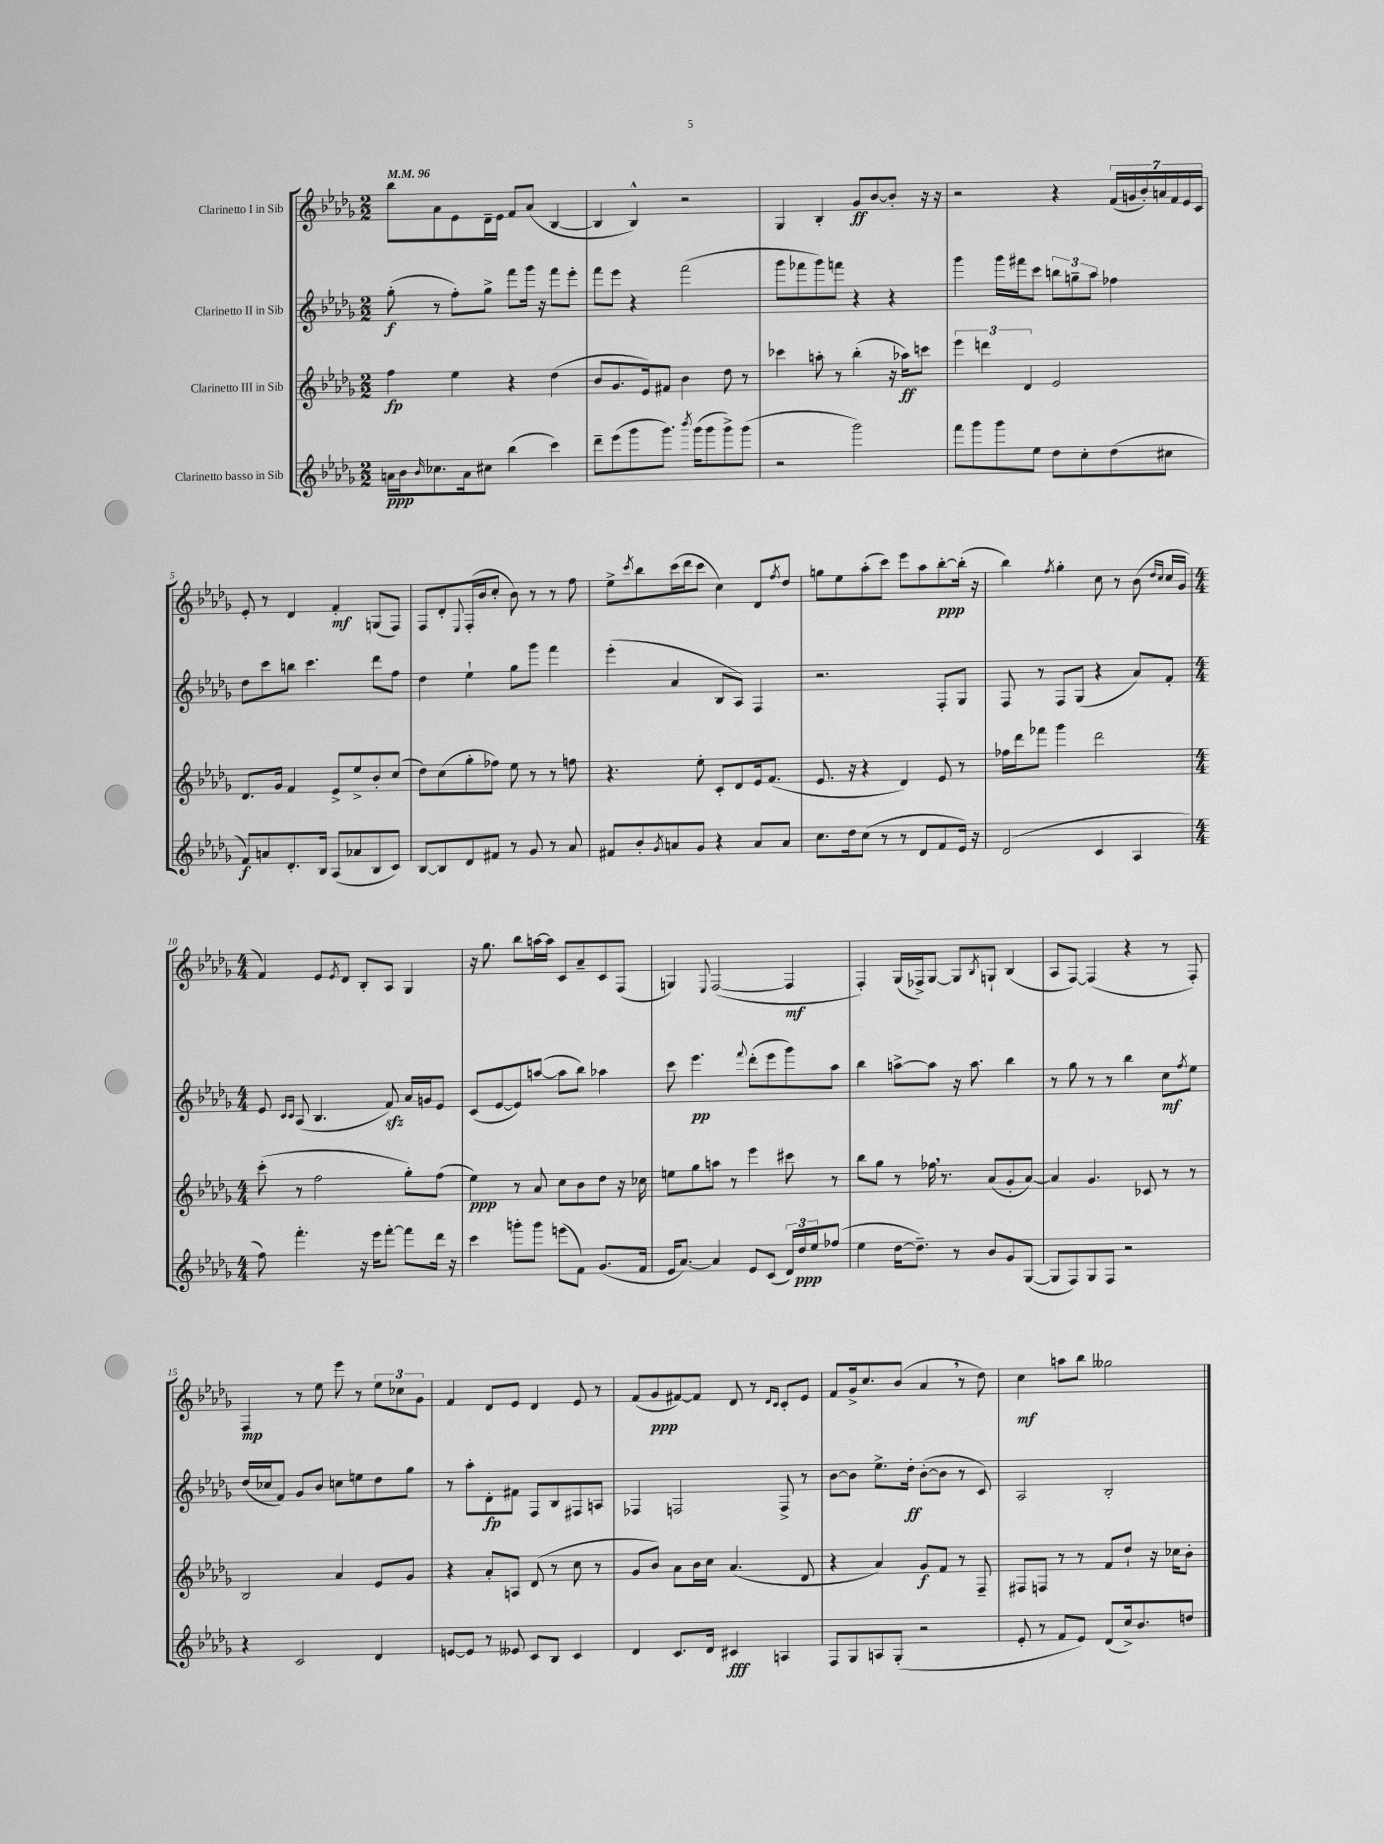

**kern	**dynam	**kern	**dynam	**kern	**dynam	**kern	**dynam
*part4	*part4	*part3	*part3	*part2	*part2	*part1	*part1
*staff4	*staff4	*staff3	*staff3	*staff2	*staff2	*staff1	*staff1
*I"Clarinetto basso in Sib	*	*I"Clarinetto III in Sib	*	*I"Clarinetto II in Sib	*	*I"Clarinetto I in Sib	*
*clefG2	*	*clefG2	*	*clefG2	*	*clefG2	*
*k[b-e-a-d-g-]	*	*k[b-e-a-d-g-]	*	*k[b-e-a-d-g-]	*	*k[b-e-a-d-g-]	*
*M2/2	*	*M2/2	*	*M2/2	*	*M2/2	*
*MM96	*	*MM96	*	*MM96	*	*MM96	*
=1	=1	=1	=1	=1	=1	=1	=1
16an\LL	ppp	4ff\	fp	(8gg-'\	f	8bb-\L	.
16b-\J	.	.	.	.	.	.	.
16qqb-/	.	.	.	.	.	.	.
8.cc-X\	.	.	.	8r	.	8a-\	.
.	.	4ee-\	.	8ff'\L)	.	8e-\	.
16a\k	.	.	.	.	.	.	.
8cc#X\J	.	.	.	8gg-^\J	.	16d-~\L	.
.	.	.	.	.	.	16e-\JJ	.
(4bb-\	.	4r	.	8fff\L	.	8f/L	.
.	.	.	.	16ggg-\Jk	.	(8a-/J	.
.	.	.	.	16r	.	.	.
4ccc\)	.	(4dd-\	.	8fff\L	.	[4B-/	.
.	.	.	.	8eee-'\J	.	.	.
=2	=2	=2	=2	=2	=2	=2	=2
8ddd-~\L	.	8b-/L	.	8fff\L	.	4B-/]	.
(8eee-\	.	8.g-/	.	8eee-\J	.	.	.
8ggg-\	.	.	.	4r	.	4B-^^/)	.
.	.	16e-/k)	.	.	.	.	.
8.ggg-\J)	.	8f#X/J	.	.	.	.	.
.	.	4b-\	.	(2fff\	.	2r	.
8qbbb-/	.	.	.	.	.	.	.
(16ggg-\KL	.	.	.	.	.	.	.
8ggg-\	.	.	.	.	.	.	.
8ggg-^\)	.	8dd-\	.	.	.	.	.
(8ggg-\J	.	8r	.	.	.	.	.
=3	=3	=3	=3	=3	=3	=3	=3
2r	.	4ccc-X\	.	8ggg-\L	.	4G-/	.
.	.	.	.	8fff-X\	.	.	.
.	.	8aan'\	.	8ggg-\)	.	4B-'/	.
.	.	8r	.	8fffn\J	.	.	.
2ggg-\)	.	(4bb-'\	.	4r	.	8g-/L	ff
.	.	.	.	.	.	[8b-/	.
.	.	16r	.	4r	.	8b-'/J]	.
.	.	16aa-X\KL)	ff	.	.	.	.
.	.	8cccn\J	.	.	.	16r	.
.	.	.	.	.	.	16r	.
=4	=4	=4	=4	=4	=4	=4	=4
8fff\L	.	6eee-\	.	4ggg-\	.	2r	.
8ggg-\	.	.	.	.	.	.	.
.	.	6dddn\	.	.	.	.	.
8ggg-\	.	.	.	16ggg-\LL	.	.	.
.	.	.	.	16fff#X\J	.	.	.
.	.	6d-/	.	.	.	.	.
8ee-\J	.	.	.	8ccc\J	.	.	.
8dd-\L	.	2e-/	.	12bbn\L	.	4r	.
.	.	.	.	12ggn~\	.	.	.
8cc'\	.	.	.	.	.	.	.
.	.	.	.	12aa-\J	.	.	.
(8dd-\	.	.	.	4ff-X\	.	(28f/LL	.
.	.	.	.	.	.	28gn/	.
.	.	.	.	.	.	28b-'/)	.
.	.	.	.	.	.	28an/	.
8cc#X\J	.	.	.	.	.	.	.
.	.	.	.	.	.	28f/	.
.	.	.	.	.	.	28e-/	.
.	.	.	.	.	.	28c/JJ	.
!!LO:LB:g=z
=5	=5	=5	=5	=5	=5	=5	=5
8f/L)	f	8.d-/L	.	8dd-\L	.	8e-'/	.
8an/	.	.	.	8ccc\	.	8r	.
.	.	16g-/Jk	.	.	.	.	.
8.d-'/	.	4f/	.	8bbn\J	.	4d-/	.
.	.	.	.	4.ccc\	.	.	.
16B-/Jk	.	.	.	.	.	.	.
(8A-/L	.	8e-^/L	.	.	.	4f'/	mf
8a-X/	.	8ee-^/	.	.	.	.	.
8B-/	.	8b-'/	.	8ddd-\L	.	(8Gn/L	.
8c/J)	.	(8cc/J	.	8ff\J	.	8F/J)	.
=6	=6	=6	=6	=6	=6	=6	=6
[8B-/L	.	8dd-\L)	.	4dd-\	.	8F/L	.
8B-/]	.	(8cc\	.	.	.	8d-'/	.
.	.	.	.	.	.	8qqE-/	.
8d-/	.	8gg-'\	.	4ee-`\	.	(16F'/L	.
.	.	.	.	.	.	16b-/J	.
8f#X/J	.	8ff-X\J)	.	.	.	8cc'/J	.
8r	.	8ee-\	.	8gg-\L	.	8b-\)	.
8g-/	.	8r	.	8ggg-\J	.	8r	.
8r	.	8r	.	4fff\	.	8r	.
8a-/	.	8ffn\	.	.	.	8ff\	.
=7	=7	=7	=7	=7	=7	=7	=7
8f#X/L	.	4.r	.	(4eee-'\	.	8ee-^\L	.
.	.	.	.	.	.	8qccc/	.
8b-'/	.	.	.	.	.	8bb-\	.
8qg-/	.	.	.	.	.	.	.
8an/	.	.	.	4a-/	.	(16ccc\L	.
.	.	.	.	.	.	16ddd-\J	.
8g-/J	.	8ee-'\	.	.	.	8ccc\J	.
4r	.	8c'/L	.	8B-/L	.	4cc\)	.
.	.	8d-/	.	8A-/J)	.	.	.
8a/L	.	16e-/k	.	4F/	.	8d-/L	.
.	.	(8.f/J	.	.	.	.	.
.	.	.	.	.	.	8qff/	.
8a/J	.	.	.	.	.	8dd-/J	.
=8	=8	=8	=8	=8	=8	=8	=8
8.cc\L	.	8.e-/	.	2.r	.	8ggn\L	.
.	.	.	.	.	.	8ee-\	.
16dd-\k	.	16r	.	.	.	.	.
(8cc\J	.	4r	.	.	.	(8aa-'\	.
8r	.	.	.	.	.	8ccc\J)	.
8r	.	4d-/)	.	.	.	8eee-\L	.
8d-/L	.	.	.	.	.	8aa-\	.
8f/	.	8e-/	.	8F'/L	.	[8bb-'\	ppp
16e-/Jk)	.	8r	.	8G-/J	.	(16bb-'\Jk]	.
16r	.	.	.	.	.	16r	.
=9	=9	=9	=9	=9	=9	=9	=9
(2d-/	.	16ff-X\LL	.	8F/	.	4bb-\)	.
.	.	16ddd-\J	.	.	.	.	.
.	.	8fff-X\J	.	8r	.	.	.
.	.	.	.	.	.	8qff/	.
.	.	4ggg-\	.	8F/L	.	4gg-'\	.
.	.	.	.	(8G-/J	.	.	.
4c/	.	2ddd-\	.	4r	.	8cc\	.
.	.	.	.	.	.	8r	.
4A-/	.	.	.	8a-/L)	.	(8b-\	.
.	.	.	.	.	.	16qqdd-/LL	.
.	.	.	.	.	.	16qqcc/JJ	.
.	.	.	.	8f'/J	.	16cc/LL	.
.	.	.	.	.	.	16g-/JJ	.
!!LO:LB:g=z
=10	=10	=10	=10	=10	=10	=10	=10
*M4/4	*	*M4/4	*	*M4/4	*	*M4/4	*
8ff\)	.	(8ccc'\	.	8e-/	.	4f/)	.
.	.	.	.	16qqc/LL	.	.	.
.	.	.	.	16qqc/JJ	.	.	.
4.fff'\	.	8r	.	(8A-/	.	.	.
.	.	2ff\	.	4.B-/	.	8e-/L	.
.	.	.	.	.	.	8qe-/	.
.	.	.	.	.	.	8d-/J	.
16r	.	.	.	.	.	8B-'/L	.
16eee-\KL	.	.	.	.	.	.	.
[8fff'\J	.	.	.	8fzz/)	.	8A-/J	.
8fff\L]	.	8gg-'\L)	.	16a-/LL	.	4G-/	.
.	.	.	.	16gn/J	.	.	.
16ddd-\Jk	.	(8ff\J	.	8e-/J	.	.	.
16r	.	.	.	.	.	.	.
=11	=11	=11	=11	=11	=11	=11	=11
4ccc\	.	4ee-\)	ppp	(8c/L	.	16r	.
.	.	.	.	.	.	8.gg-\	.
.	.	.	.	[8e-/	.	.	.
8gggn'\L	.	8r	.	8e-/])	.	8bb-\L	.
8ggg\J	.	8a-/	.	([8aan/J	.	[16aan\L	.
.	.	.	.	.	.	16aa\JJ]	.
(8eeen\L	.	8cc\L	.	8aa\L]	.	8c/L	.
8f\J)	.	8b-\	.	8bb-\J)	.	8a-~/	.
(8.g-/L	.	8dd-\J	.	4aa-X\	.	8c/	.
.	.	16r	.	.	.	(8F/J	.
16f/Jk	.	16cc-X\	.	.	.	.	.
=12	=12	=12	=12	=12	=12	=12	=12
16e-/KL	.	8een\L	.	8ccc\	.	4Gn/)	.
[8.a-/J)	.	.	.	.	.	.	.
.	.	8gg-\	.	4.eee-\	pp	.	.
.	.	.	.	.	.	8qqE-/	.
4a-/]	.	8aan\J	.	.	.	([2F/	.
.	.	8r	.	.	.	.	.
.	.	.	.	8qqfff/	.	.	.
8e-/L	.	4eee-\	.	(8ddd-'\L	.	.	.
(8c/J	.	.	.	8eee-\	.	.	.
24d-/LL)	.	8ccc#X\	.	8ggg-\)	.	4F/]	mf
24dd-/	ppp	.	.	.	.	.	.
24ee-/J	.	.	.	.	.	.	.
(8ff-X/J	.	8r	.	8aa-\J	.	.	.
=13	=13	=13	=13	=13	=13	=13	=13
4ee-\	.	8bb-\L	.	4bb-\	.	4F'/)	.
.	.	8gg-\J	.	.	.	.	.
[16dd-\KL	.	8r	.	[8aan^\L	.	(16G-/LL	.
8.dd-~\J])	.	.	.	.	.	16F-X^/J)	.
.	.	16ff-X,\	.	8aa\J]	.	[8G-/J	.
.	.	8.r	.	.	.	.	.
8r	.	.	.	16r	.	8G-/L]	.
.	.	.	.	8.aa\	.	.	.
.	.	.	.	.	.	8qB-/	.
8b-/L	.	(8a-/L	.	.	.	8Gn`/J	.
8g-/	.	8g-'/	.	4bb-\	.	(4B-/	.
([8G-/J	.	[8a-/J)	.	.	.	.	.
=14	=14	=14	=14	=14	=14	=14	=14
8G-/L]	.	4a-/]	.	8r	.	8A-/L	.
8F/)	.	.	.	8gg-\	.	[8F/J)	.
8G-/	.	4.g-/	.	8r	.	(4F/]	.
8F/J	.	.	.	8r	.	.	.
2r	.	.	.	4bb-\	.	4r	.
.	.	8c-X/	.	.	.	.	.
.	.	8r	.	8cc\L	mf	8r	.
.	.	.	.	8qff/	.	.	.
.	.	8r	.	8ee-\J	.	8F'/)	.
!!LO:LB:g=z
=15	=15	=15	=15	=15	=15	=15	=15
4r	.	2B-/	.	(16dd-/LL	.	4F/	mp
.	.	.	.	16cc-X/J	.	.	.
.	.	.	.	8f/J)	.	.	.
2c/	.	.	.	8g-/L	.	8r	.
.	.	.	.	8b-/J	.	8ee-\	.
.	.	4a-/	.	8ccn\L	.	8eee-\	.
.	.	.	.	8een\	.	8r	.
4d-/	.	8e-/L	.	8dd-\	.	12ee-\L	.
.	.	.	.	.	.	12cc-X\	.
.	.	8g-/J	.	8gg-\J	.	.	.
.	.	.	.	.	.	12g-\J	.
=16	=16	=16	=16	=16	=16	=16	=16
[8en/L	.	4r	.	8r	.	4f/	.
8e/J]	.	.	.	8aa-'\L	.	.	.
8r	.	8a-'/L	.	8d-'\	fp	8d-/L	.
8e--X/	.	8An/J	.	8f#X\J	.	8e-/J	.
8c/L	.	(8d-/	.	8F/L	.	4d-/	.
8B-/J	.	8r	.	8B-/	.	.	.
4c/	.	8cc\	.	8F#X/	.	8e-/	.
.	.	8r	.	8An/J	.	8r	.
=17	=17	=17	=17	=17	=17	=17	=17
4d-/	.	8g-/L	.	4F-X/	.	(8f/L	.
.	.	8b-/J)	.	.	.	8g-/	ppp
8.c/L	.	8a-\L	.	2Fn/	.	[8f#X/)	.
.	.	16b-\L	.	.	.	8f#/J]	.
16d-/Jk	.	16cc\JJ	.	.	.	.	.
4c#X/	fff	(4.a-/	.	.	.	8d-/	.
.	.	.	.	.	.	8r	.
.	.	.	.	.	.	16qqd-/LL	.
.	.	.	.	.	.	16qqc/JJ	.
4An/	.	.	.	8F^/	.	8c'/L	.
.	.	8d-/	.	8r	.	8e-/J	.
=18	=18	=18	=18	=18	=18	=18	=18
8F/L	.	4r	.	[8b-\L	.	8f/L	.
8G-/	.	.	.	8b-\J]	.	16g-^/k	.
.	.	.	.	.	.	8.cc/	.
8An/	.	4a-/)	.	8.ee-^\L	.	.	.
(8G-'/J	.	.	.	.	.	(8b-/J	.
.	.	.	.	16dd-'\Jk	ff	.	.
2r	.	8g-/L	f	([8b-'\L	.	4a-,/	.
.	.	8f/J	.	8b-\J]	.	.	.
.	.	8r	.	8r	.	8r	.
.	.	8F~/	.	8c/)	.	8dd-\)	.
=19	=19	=19	=19	=19	=19	=19	=19
8e-'/	.	8F#X/L	.	2A-/	.	4cc\	mf
8r	.	8Fn/J	.	.	.	.	.
8f/L	.	8r	.	.	.	8aan\L	.
8e-/J)	.	8r	.	.	.	8bb-\J	.
(8d-/L	.	8f/L	.	2B-'/	.	2gg--X\	.
16cc^/k)	.	8dd-`/J	.	.	.	.	.
8.b-/	.	.	.	.	.	.	.
.	.	16r	.	.	.	.	.
.	.	16cc-X\KL	.	.	.	.	.
8ddn/J	.	8b-'\J	.	.	.	.	.
==	==	==	==	==	==	==	==
*-	*-	*-	*-	*-	*-	*-	*-
